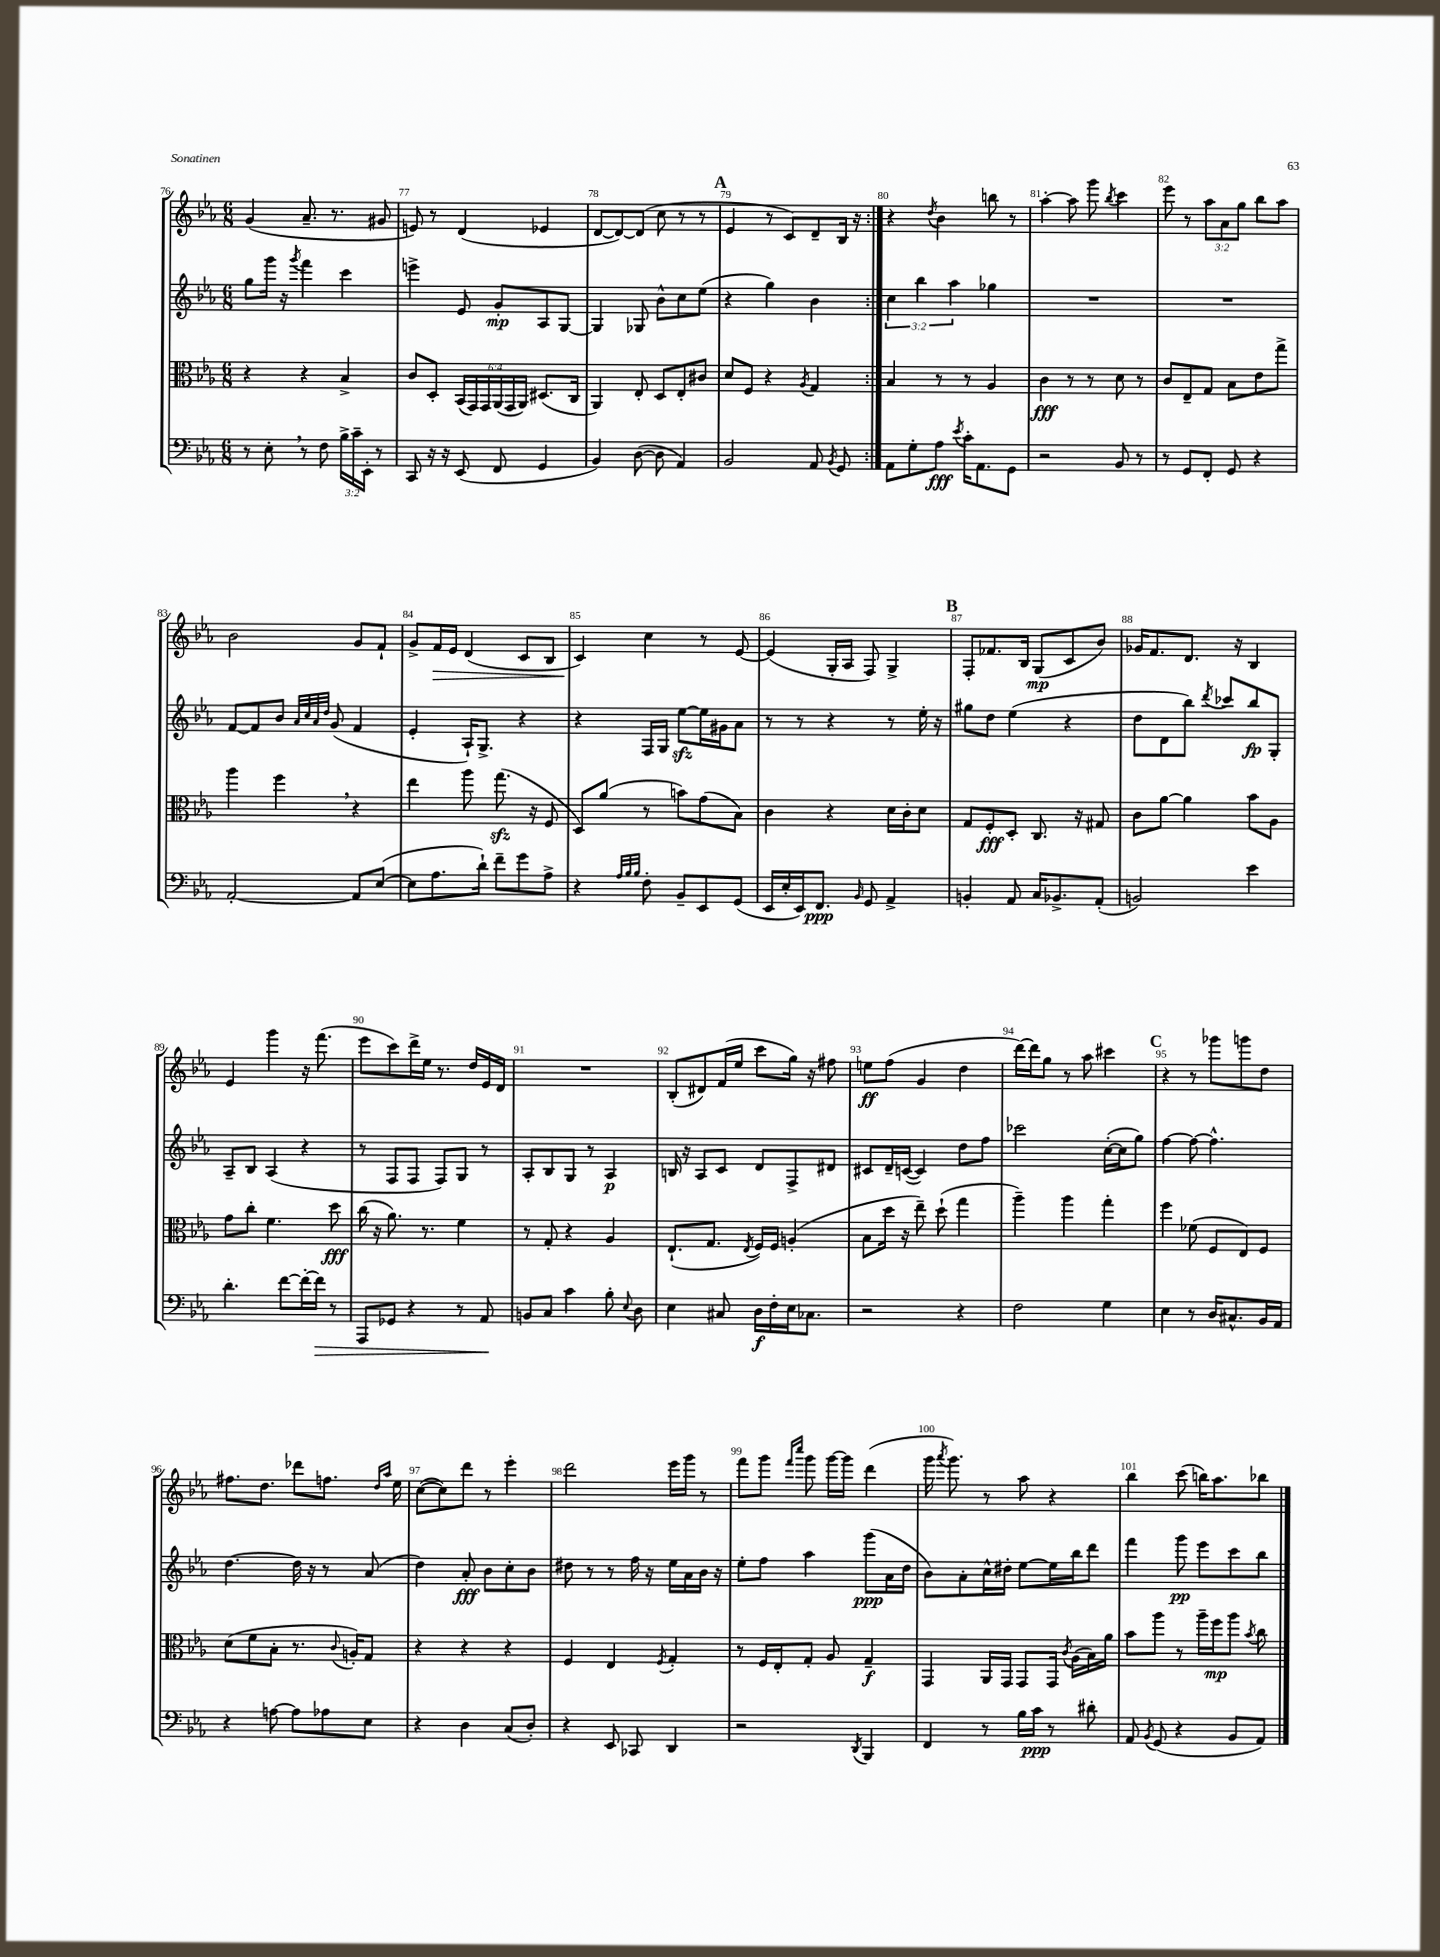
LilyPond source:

<<
\new StaffGroup <<
\new Staff = "s0" {
    \clef treble \key ees \major \numericTimeSignature \time 6/8 \override Staff.TupletNumber.text = #tuplet-number::calc-fraction-text
    \autoBeamOff \repeat volta 2 { g'4( aes'8.-- r8. gis'8 |
    e'8) r8 d'4( ees'4 |
    d'8[~ d'8~) d'8]( c''8 r8 r8 |
    \mark \markup { \bold "A" } ees'4 r8 c'8[) d'8-- bes16] r16 | }
    r4 \acciaccatura { d''8 } bes'4 b''8 r8 |
    aes''4~-. aes''8 g'''8 \acciaccatura { bes''8 } c'''4 |
    ees'''8 r8 \tuplet 3/2 { aes''8[ aes'8 g''8] } bes''8[ aes''8] |
    bes'2 g'8[ f'8]-! |
    g'8[-> f'16\> ees'16] d'4( c'8[ bes8] |
    c'4\!) c''4 r8 ees'8~ |
    ees'4( g16[-. aes16] f8) g4-> |
    \mark \markup { \bold "B" } f8[-. fes'8. bes16] g8[\mp( c'8 bes'8]) |
    ges'16[ f'8. d'8.] r16 bes4 |
    ees'4 g'''4 r16 f'''8.( |
    ees'''8[ c'''8) d'''16-> ees''16] r8. d''16[ ees'16 d'16] |
    R2. |
    bes8[-.( dis'8) f'16( ees''16] c'''8[ g''16]) r16 fis''8 |
    e''8[\ff f''8]( g'4 d''4 |
    d'''16[~) d'''16 g''8] r8 aes''8 cis'''4 |
    \mark \markup { \bold "C" } r4 r8 ges'''8[ g'''8 d''8] |
    fis''8.[ d''8.] des'''8[ f''8.] \grace { d''16[ aes''16] } ees''16 |
    c''8[~( c''8) d'''8] r8 ees'''4-. |
    d'''2 ees'''16[ g'''16] r8 |
    f'''8[ g'''8] \grace { f'''16[ c''''16] } g'''8 g'''16[~ g'''16] d'''4( |
    g'''16 \acciaccatura { aes'''8 } g'''8.) r8 aes''8 r4 |
    bes''4 c'''8( b''16[) aes''8. bes''8] \bar "|." |
}
\new Staff = "s1" {
    \clef treble \key ees \major \numericTimeSignature \time 6/8 \override Staff.TupletNumber.text = #tuplet-number::calc-fraction-text
    \autoBeamOff \repeat volta 2 { g''8[ g'''16] r16 \acciaccatura { g'''8 } f'''4 c'''4 |
    e'''4-> ees'8 g'8[-.\mp aes8 g8]~ |
    g4 ges8 bes'8[-^ c''8 ees''8]( |
    \mark \markup { \bold "A" } r4 g''4) bes'4 | }
    \tuplet 3/2 { c''4 bes''4 aes''4 } ges''4 |
    R2. |
    R2. |
    f'8[~ f'8 bes'8] \grace { aes'32[ c''32 aes'32 d''32] } g'8( f'4 |
    ees'4-. aes16[-!) g8.]-> r4 |
    r4 f16[ g16] ees''8[~\sfz ees''16 gis'16 aes'8] |
    r8 r8 r4 r8 ees''16-. r16 |
    \mark \markup { \bold "B" } gis''8[ d''8] ees''4( r4 |
    d''8[ d'8 bes''8]) \acciaccatura { d'''8 } ces'''8[ bes''8\fp g8]-. |
    aes8[-- bes8] aes4( r4 |
    r8 f8[ f8] f8[) g8] r8 |
    aes8[-. bes8 g8] r8 aes4\p |
    b16 r16 aes8[ c'8] d'8[ f8-> dis'8] |
    cis'8[ d'16-- c'16]~( c'4) d''8[ f''8] |
    ces'''2 c''16[~-.( c''16 g''8]) |
    \mark \markup { \bold "C" } f''4~ f''8~ f''4.-^ |
    d''4.~ d''16 r16 r8 aes'8( |
    d''4) aes'8-.\fff bes'8[ c''8-. bes'8] |
    dis''8 r8 r8 f''16 r16 ees''16[ aes'16 bes'16] r16 |
    ees''8[-. f''8] aes''4 g'''8[\ppp( aes'16 d''16] |
    bes'8[) aes'8-. c''16-^ dis''16]-. ees''8[~ ees''16 bes''16 d'''8] |
    f'''4 g'''8\pp ees'''8[ c'''8 bes''8] \bar "|." |
}
\new Staff = "s2" {
    \clef alto \key ees \major \numericTimeSignature \time 6/8 \override Staff.TupletNumber.text = #tuplet-number::calc-fraction-text
    \autoBeamOff \repeat volta 2 { r4 r4 bes4-> |
    c'8[ d8]-. \tuplet 6/4 { bes,16[( g,16) g,16 aes,16( g,16 aes,16]) } dis8.[( c16] |
    aes,4) ees8-. d8[ ees8-. cis'8] |
    \mark \markup { \bold "A" } d'8[ f8] r4 \acciaccatura { aes8 } g4 | }
    bes4 r8 r8 aes4 |
    c'4\fff r8 r8 d'8 r8 |
    c'8[ ees8-- g8] bes8[ ees'8 g''8]-> |
    aes''4 f''4 \breathe r4 |
    ees''4 aes''8 g''8.\sfz( r16 f8 |
    d8[) aes'8]( r8 b'8[) g'8( bes8]) |
    c'4 r4 d'16[ c'16-. d'8] |
    \mark \markup { \bold "B" } g8[ f8-.\fff d8]-. c8. r16 gis8 |
    c'8[ aes'8]~ aes'4 bes'8[ aes8] |
    g'8[ c''8]-. f'4. d''8\fff |
    c''16( r16 aes'8.) r8. f'4 |
    r8 g8-. r4 aes4 |
    ees8.[-!( g8.] \acciaccatura { ees8 } f16[) f16] a4-.( |
    bes8[ d''16] r16 ees''8--) d''8-!( g''4 |
    aes''4--) aes''4 g''4-. |
    \mark \markup { \bold "C" } f''4 fes'8( f8[ ees8) f8] |
    d'8[( f'8 bes8]-. r8. \appoggiatura { c'8 } a16[-.) g8] |
    r4 r4 r4 |
    f4 ees4 \acciaccatura { f8 } g4-. |
    r8 f16[ ees16-. g8]-. aes8 g4--\f |
    g,4 aes,16[ g,16] g,8[ g,16] \acciaccatura { c'8 } aes16[( bes16) aes'16] |
    bes'8[ aes''8] r8 aes''16[-- f''16\mp aes''8] \acciaccatura { bes'8 } c''8 \bar "|." |
}
\new Staff = "s3" {
    \clef bass \key ees \major \numericTimeSignature \time 6/8 \override Staff.TupletNumber.text = #tuplet-number::calc-fraction-text
    \autoBeamOff \repeat volta 2 { r8 ees8-. \breathe r8 f8 \tuplet 3/2 { bes16[-> c'16-- ees,16]-. } r8 |
    c,8 r16 r16 ees,8( f,8 g,4 |
    bes,4) d8~( d8 aes,4) |
    \mark \markup { \bold "A" } bes,2 aes,8 \acciaccatura { bes,8 } g,8 | }
    aes,8[ g8-. aes8]\fff \acciaccatura { ees'8 } c'16[-. aes,8. g,8] |
    r2 bes,8 r8 |
    r8 g,8[ f,8]-. g,8 r4 |
    aes,2~-. aes,8[ ees8]~( |
    ees8[ aes8. d'16]-!) f'8[-- g'8 aes8]-> |
    r4 \grace { aes32[ bes32 bes32] } f8-. bes,8[-- ees,8 g,8]( |
    ees,16[ ees16-. ees,16) f,8.]\ppp \grace { bes,16 } g,8 aes,4-> |
    \mark \markup { \bold "B" } b,4-. aes,8 c16[ bes,8.-> aes,8]-.( |
    b,2) ees'4 |
    d'4.-. f'8[~ f'16~-. f'16]\> r8 |
    aes,,8[ ges,8] r4 r8 aes,8\! |
    b,8[ c8] c'4 bes8-. \appoggiatura { ees8 } d8 |
    ees4 cis8 d16[\f f16-. ees16 ces8.] |
    r2 r4 |
    f2 g4 |
    \mark \markup { \bold "C" } ees4 r8 d16[ cis8.-^ bes,16 aes,16] |
    r4 a8~ a8[ aes8 ees8] |
    r4 d4 c8[( d8]-.) |
    r4 ees,8 ces,8 d,4 |
    r2 \acciaccatura { d,8 } bes,,4 |
    f,4 r8 bes16[ c'16]\ppp r8 dis'8-. |
    aes,8 \acciaccatura { bes,8 } g,8( r4 bes,8[ aes,8]) \bar "|." |
}
>>
>>
\layout { \context { \Score currentBarNumber = #76 \override BarNumber.break-visibility = ##(#f #t #t) barNumberVisibility = #all-bar-numbers-visible } }
